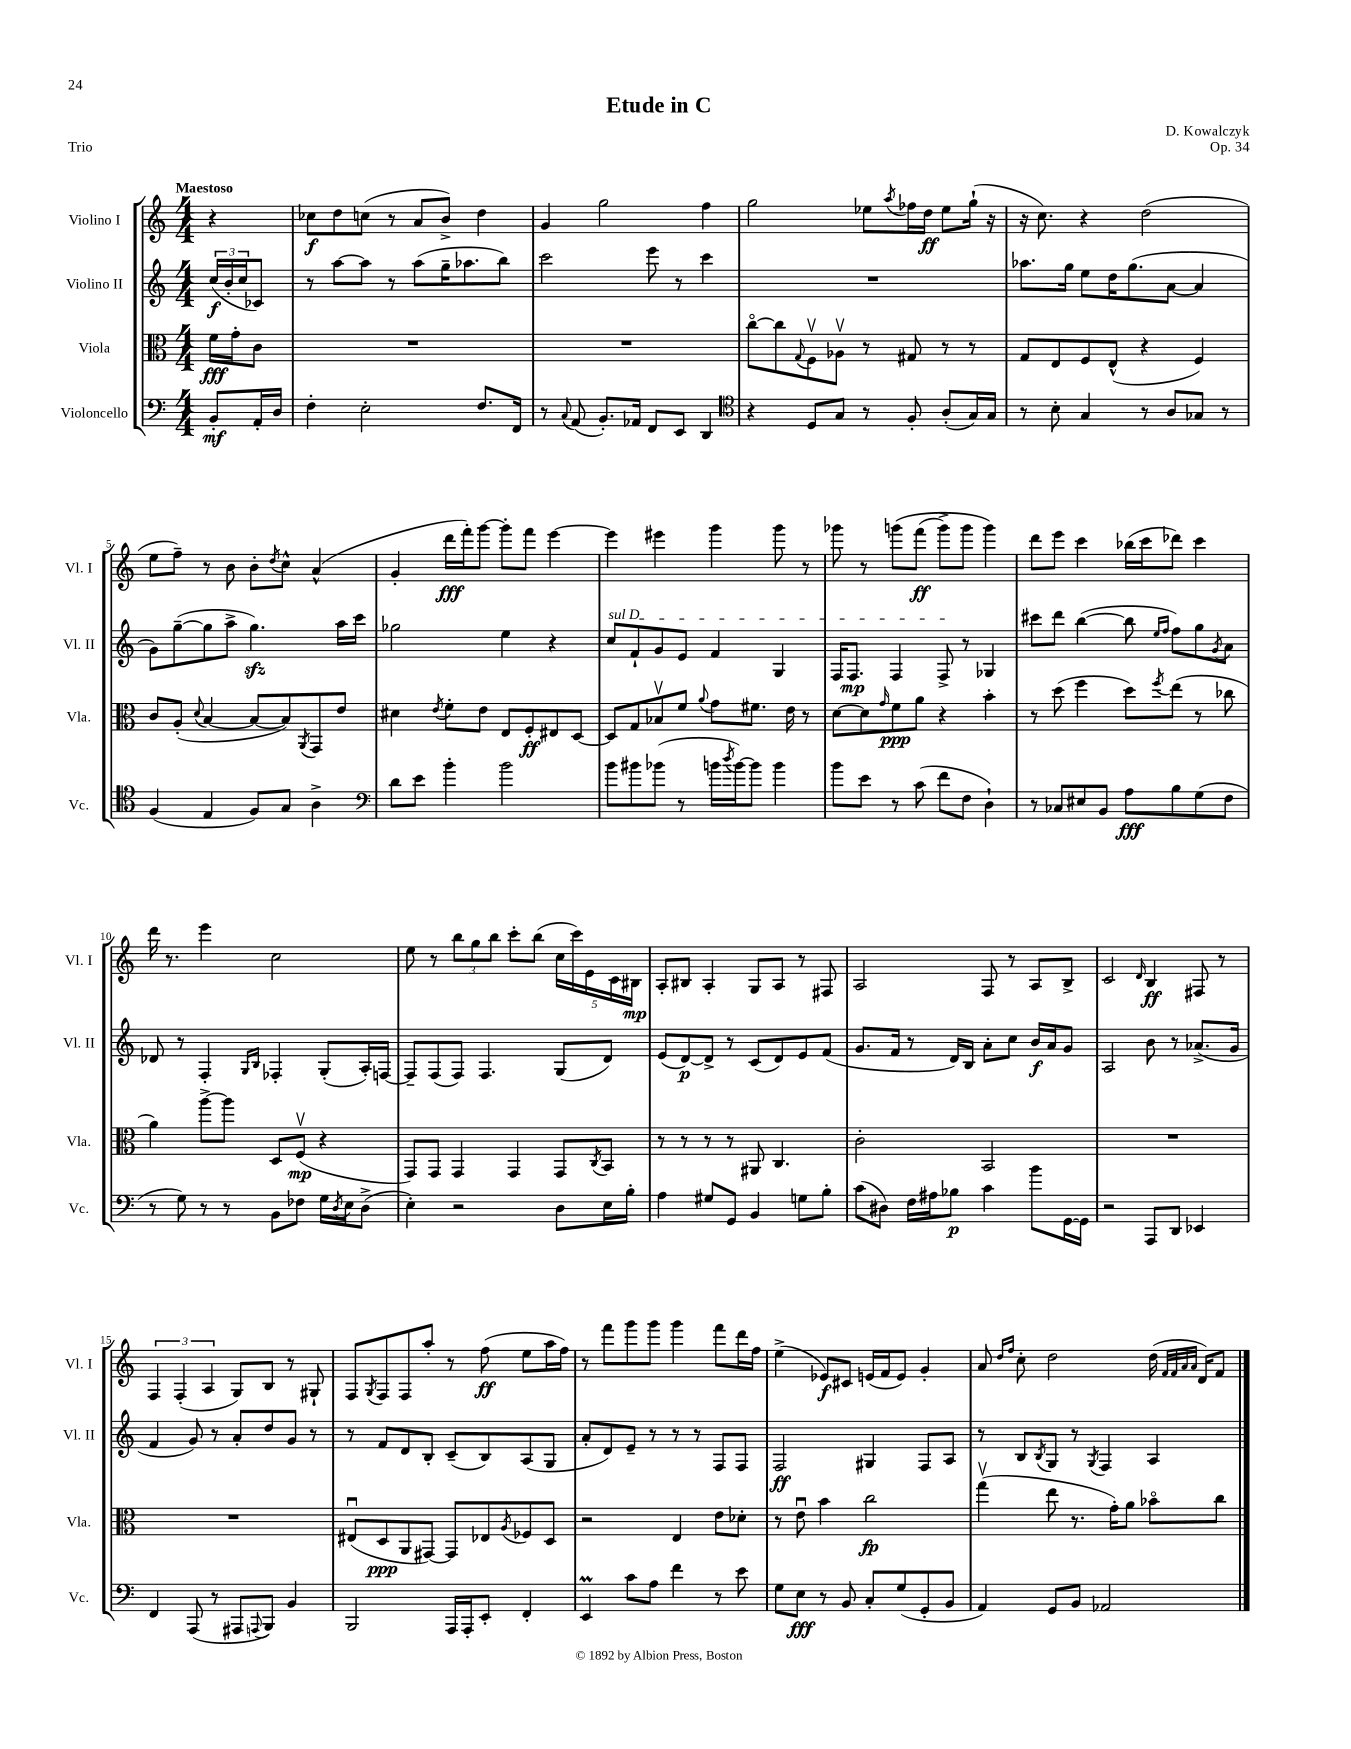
\header { title = "Etude in C" composer = "D. Kowalczyk" opus = "Op. 34" piece = "Trio" }
<<
\new StaffGroup <<
\new Staff = "s0" \with { instrumentName = "Violino I" shortInstrumentName = "Vl. I" } {
    \clef treble \key c \major \numericTimeSignature \time 4/4 \partial 4 \tempo "Maestoso"
    r4 |
    ces''8\f d''8 c''8( r8 a'8 b'8->) d''4 |
    g'4 g''2 f''4 |
    g''2 ees''8 \acciaccatura { a''8 } fes''16 d''16\ff ees''8 g''16-!( r16 |
    r16 c''8.) r4 d''2( |
    e''8 f''8--) r8 b'8 b'8-. \acciaccatura { d''8 } c''8-^ a'4-^( |
    g'4-. d'''16\fff f'''16-.) g'''8~ g'''8-. f'''8 e'''4~ |
    e'''4 eis'''4 g'''4 g'''8 r8 |
    ges'''8 r8 g'''8\( f'''8\ff( g'''8->) g'''8 g'''4\) |
    d'''8 e'''8 c'''4 bes''16( c'''16 des'''8) c'''4 |
    d'''16 r8. e'''4 c''2 |
    e''8 r8 \tuplet 3/2 { b''8 g''8 b''8 } c'''8-. b''8( \tuplet 5/4 { c''16 c'''16) e'16 c'16 bis16\mp } |
    a8-. bis8 a4-. g8 a8 r8 fis8 |
    a2 f8 r8 a8 b8-> |
    c'2 \grace { d'16 } b4\ff fis8 r8 |
    \tuplet 3/2 { f4 f4-.( a4 } g8) b8 r8 gis8-! |
    f8 \acciaccatura { g8 } f8 f8 a''8-. r8 f''8\ff( e''8 a''16 f''16) |
    r8 f'''8 g'''8 g'''8 g'''4 f'''8 d'''16 f''16 |
    e''4->( ees'8\f) cis'8 e'16( f'16 e'8) g'4-. |
    a'8 \grace { d''16 f''16 } c''8-. d''2 d''16( \grace { f'32 f'32 a'32 a'32 } d'16) f'8 \bar "|." |
}
\new Staff = "s1" \with { instrumentName = "Violino II" shortInstrumentName = "Vl. II" } {
    \clef treble \key c \major \numericTimeSignature \time 4/4 \partial 4
    \tuplet 3/2 { c''16\f( b'16-. c''16 } ces'8) |
    r8 a''8~ a''8 r8 a''8( g''16-- aes''8. b''8) |
    c'''2 e'''8 r8 c'''4 |
    R1 |
    aes''8. g''16 e''8 d''16 g''8.( a'8~ a'4 |
    g'8) g''8~--( g''8 a''8-> g''4.\sfz) a''16 c'''16 |
    ges''2 e''4 r4 |
    \once \override TextSpanner.bound-details.left.text = \markup { \italic "sul D" } c''8\startTextSpan f'8-! g'8 e'8 f'4 g4 |
    f16 f8.\mp f4 f8->\stopTextSpan r8 ges4 |
    cis'''8 d'''8 b''4~( b''8 \grace { e''16 f''16 } f''8) g''8 \acciaccatura { g'8 } a'8 |
    des'8 r8 f4-. \grace { g16 b16 } fes4-. g8-.( a16-.) f16~ |
    f8-- f8( f8) f4. g8( d'8) |
    e'8( d'8~\p) d'8-> r8 c'8( d'8) e'8 f'8( |
    g'8. f'16 r8 d'16) b16 a'8-. c''8 b'16\f a'16 g'8 |
    a2 b'8 r8 aes'8.->( g'16 |
    f'4 g'8) r8 a'8-. d''8 g'8 r8 |
    r8 f'8 d'8 b8-. c'8--( b8) a8( g8 |
    a'8-. d'8) e'8-- r8 r8 r8 f8 f8 |
    f2\ff gis4 f8 a8 |
    r8 b8 \acciaccatura { b8 } g8 r8 \acciaccatura { g8 } f4 a4 \bar "|." |
}
\new Staff = "s2" \with { instrumentName = "Viola" shortInstrumentName = "Vla." } {
    \clef alto \key c \major \numericTimeSignature \time 4/4 \partial 4
    f'16\fff g'16-. c'8 |
    R1 |
    R1 |
    c''8~\flageolet c''8 \appoggiatura { g8 } f8\upbow aes8\upbow r8 gis8 r8 r8 |
    g8 e8 f8 e8-^( r4 f4) |
    c'8 a8-.( \appoggiatura { d'8 } b4~ b8~ b8) \acciaccatura { a,8 } g,8 e'8 |
    dis'4 \acciaccatura { e'8 } f'8-. e'8 e8 f8-.\ff eis8 d8~ |
    d8 g8 bes8\upbow f'8 \appoggiatura { a'8 } g'8 fis'8. e'16 r8 |
    d'8~ d'8 \grace { g'16 } f'8\ppp a'8 r4 b'4-. |
    r8 d''8( f''4 d''8) \acciaccatura { f''8 } e''8( r8 ces''8 |
    a'4) a''8~-> a''8 d8 f8\upbow\mp( r4 |
    g,8) g,8 g,4 g,4 g,8 \acciaccatura { c8 } b,8 |
    r8 r8 r8 r8 ais,8 c4. |
    c'2-. b,2 |
    R1 |
    R1 |
    eis8\downbow( d8\ppp a,8 gis,8~) gis,8 ees8 \acciaccatura { a8 } fes8 d8 |
    r2 e4 e'8 des'8-. |
    r8 e'8\downbow b'4 c''2\fp |
    g''4\upbow( e''8 r8. g'16-.) a'8 bes'8\flageolet c''8 \bar "|." |
}
\new Staff = "s3" \with { instrumentName = "Violoncello" shortInstrumentName = "Vc." } {
    \clef bass \key c \major \numericTimeSignature \time 4/4 \partial 4
    b,8-.\mf a,16-. d16 |
    f4-. e2-. f8. f,16 |
    r8 \appoggiatura { c8 } a,8( b,8.-.) aes,16 f,8 e,8 d,4 |
    \clef tenor r4 d8 g8 r8 f8-. a8-.( g16) g16 |
    r8 b8-. g4 r8 a8 ges8 r8 |
    f4( e4 f8) g8 a4-> |
    \clef bass d'8 e'8 b'4-. b'2 |
    b'8 bis'8 bes'8( r8 b'16 \acciaccatura { d''8 } b'16~) b'8 b'4 |
    b'8 e'8 r8 c'8( f'8 f8 d4-!) |
    r8 ces8 eis8 b,8 a8\fff b8 g8( f8 |
    r8 g8) r8 r8 b,8 fes8 g16 \acciaccatura { d8 } e16 d8->( |
    e4-.) r2 d8 e16 b16-. |
    a4 gis8 g,8 b,4 g8 b8-. |
    c'8( dis8) f16 ais16 bes8\p c'4 b'8 g,16~ g,16 |
    r2 a,,8 d,8 ees,4 |
    f,4 a,,8( r8 ais,,8 \appoggiatura { a,,8 } b,,8) b,4 |
    b,,2 a,,16 a,,16-. e,8-. f,4-. |
    e,4\prall c'8 a8 f'4 r8 e'8 |
    g8 e8\fff r8 b,8 c8-. g8( g,8-. b,8 |
    a,4) g,8 b,8 aes,2 \bar "|." |
}
>>
>>
